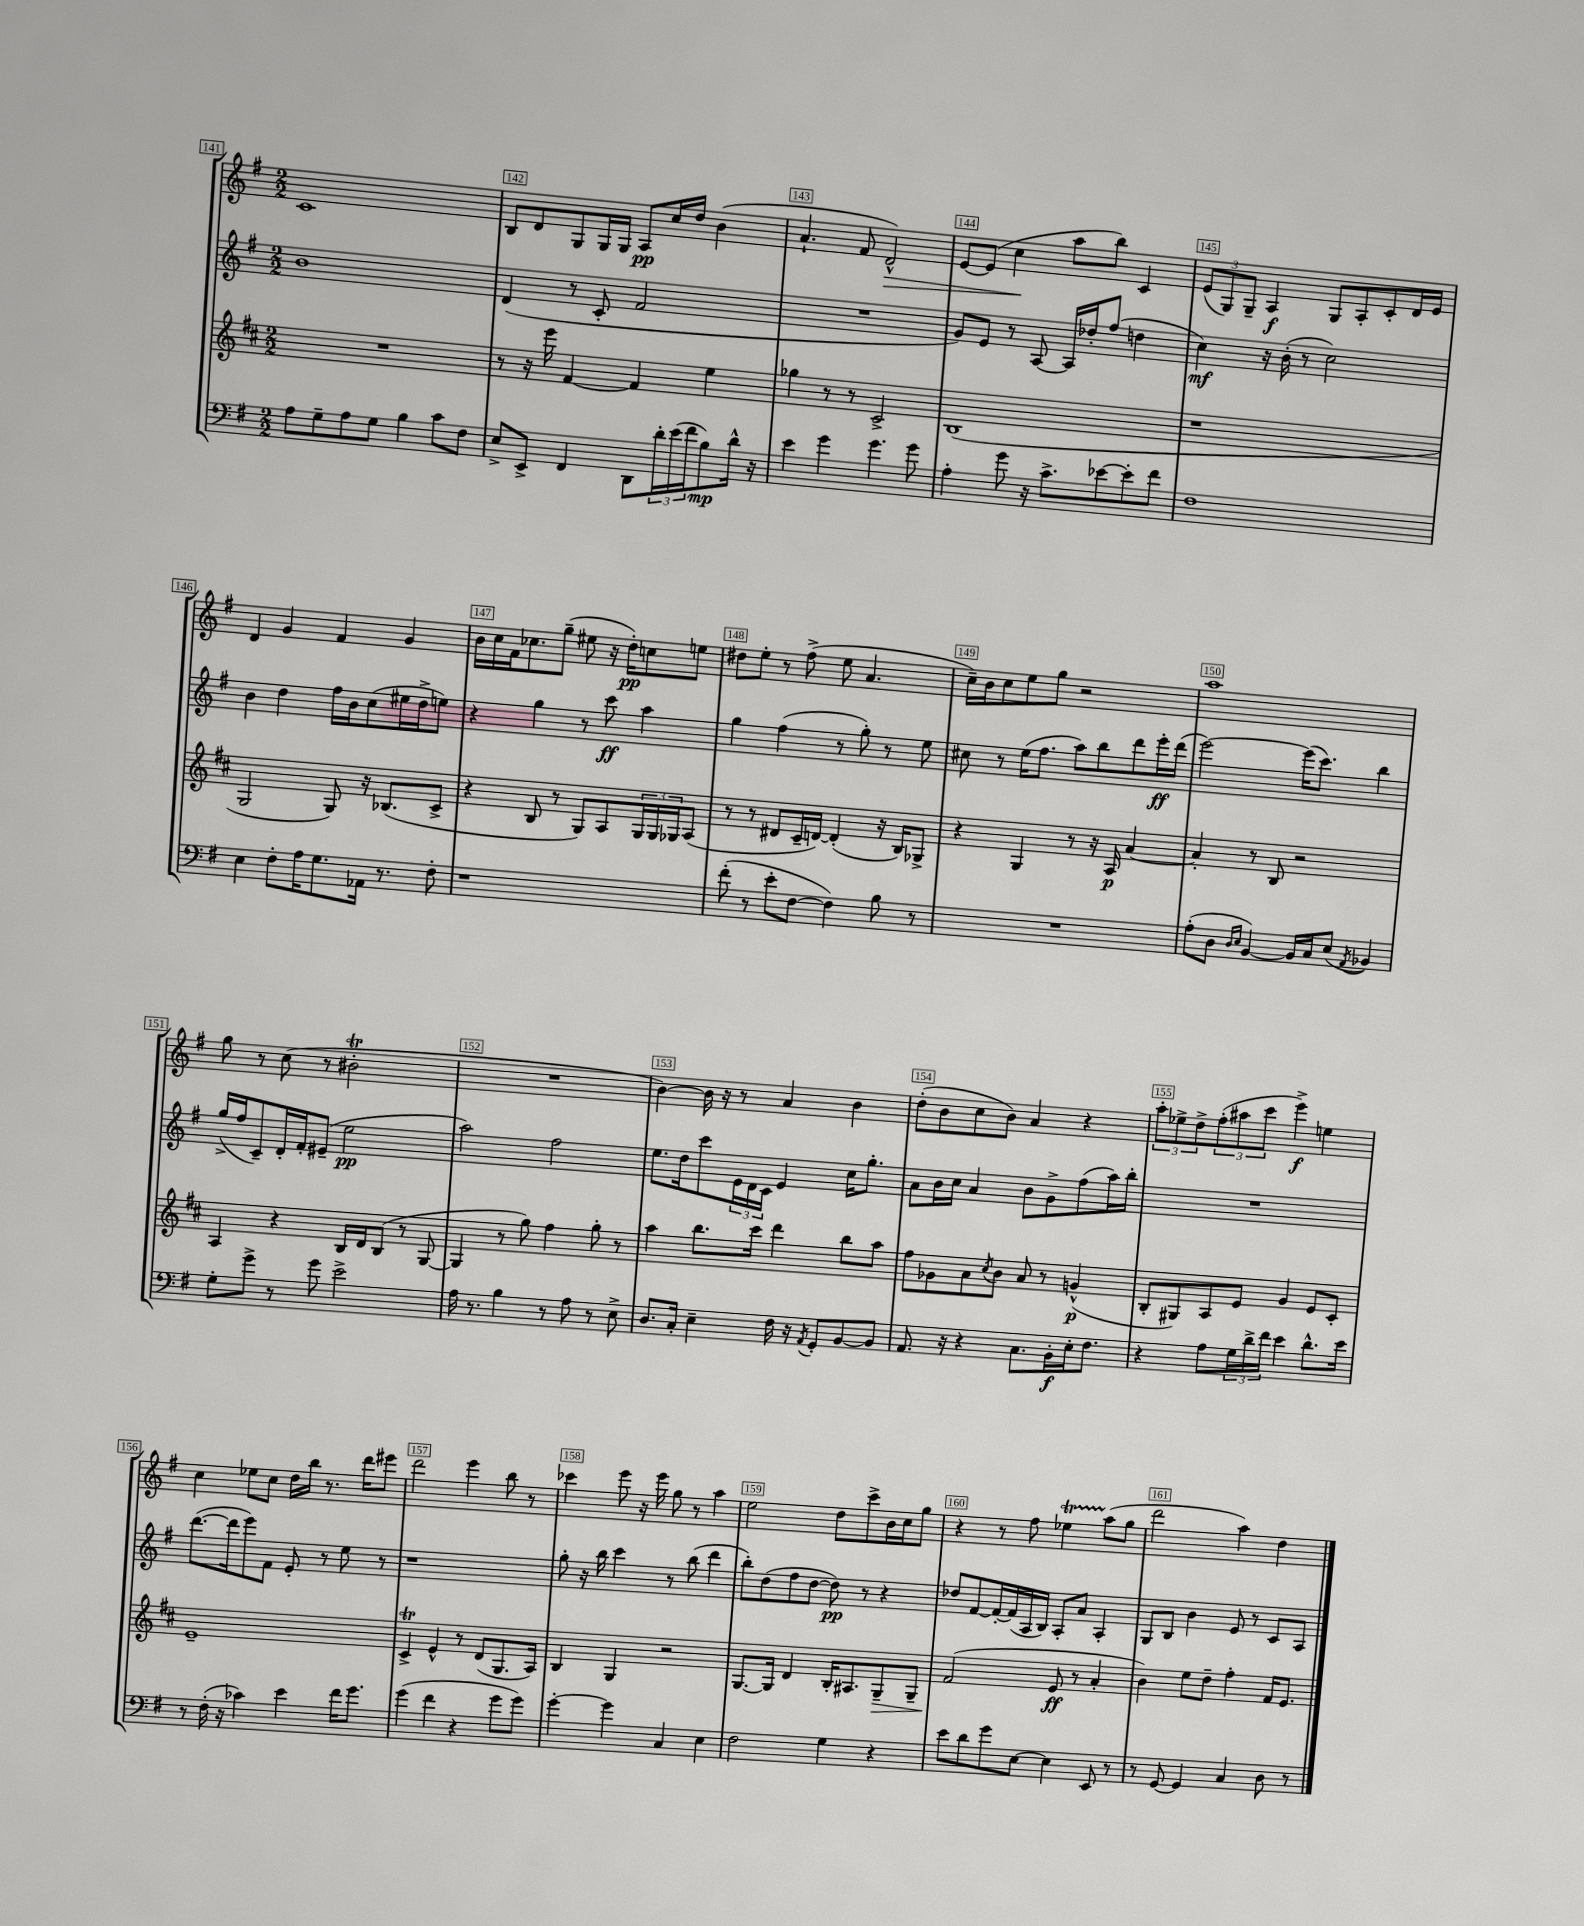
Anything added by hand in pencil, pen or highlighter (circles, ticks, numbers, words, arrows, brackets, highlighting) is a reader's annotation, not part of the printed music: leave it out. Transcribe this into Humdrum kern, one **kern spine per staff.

**kern	**dynam	**kern	**dynam	**kern	**dynam	**kern	**dynam
*part4	*part4	*part3	*part3	*part2	*part2	*part1	*part1
*staff4	*staff4	*staff3	*staff3	*staff2	*staff2	*staff1	*staff1
*clefF4	*	*clefG2	*	*clefG2	*	*clefG2	*
*k[f#]	*	*k[f#c#]	*	*k[f#]	*	*k[f#]	*
*M2/2	*	*M2/2	*	*M2/2	*	*M2/2	*
=141	=141	=141	=141	=141	=141	=141	=141
8A\L	.	1r	.	1b	.	1c	.
8G~\	.	.	.	.	.	.	.
8A\	.	.	.	.	.	.	.
8G\J	.	.	.	.	.	.	.
4B\	.	.	.	.	.	.	.
8c\L	.	.	.	.	.	.	.
8F#\J	.	.	.	.	.	.	.
=142	=142	=142	=142	=142	=142	=142	=142
8E^/L	.	8r	.	(4d/	.	8B/L	.
8EE^/J	.	16r	.	.	.	8d/	.
.	.	16eee\	.	.	.	.	.
4FF#/	.	[4f#/	.	8r	.	8G/	.
.	.	.	.	8c'/	.	16G/L	.
.	.	.	.	.	.	16G/JJ	.
8DD\L	.	4f#/]	.	2f#/	.	8A/L	pp
24d'\L	.	.	.	.	.	16cc/L	.
(24e\	.	.	.	.	.	.	.
.	.	.	.	.	.	16dd/JJ	.
24f#\J	.	.	.	.	.	.	.
8B\)	mp	4ee\	.	.	.	(4b\	.
16d^^\Jk	.	.	.	.	.	.	.
16r	.	.	.	.	.	.	.
=143	=143	=143	=143	=143	=143	=143	=143
4e\	.	4gg-X\	.	1r	.	4.a`/	.
4g\	.	8r	.	.	.	.	.
.	.	8r	.	.	.	8f#/	.
!	!	!	!	!	!	!	!LO:HP:b
4.g\	.	2c#^/	.	.	.	2d^^/)	>
8g\	.	.	.	.	.	.	.
=144	=144	=144	=144	=144	=144	=144	=144
4A'\	.	(1B	.	8g/L)	.	[8e/L	.
.	.	.	.	8e/J	.	(8e/J]	.
8g\	.	.	.	8r	.	4cc\	.
16r	.	.	.	[8A/	.	.	.
8.c^\L	.	.	.	.	.	.	.
.	.	.	.	16A/LL]	.	8aa\L	]
.	.	.	.	16dd-X'/J	.	.	.
[8e-X\	.	.	.	(8ff#/J	.	8bb\J)	.
8e-'\]	.	.	.	4ddn\	.	4c/	.
8f#\J	.	.	.	.	.	.	.
=145	=145	=145	=145	=145	=145	=145	=145
1F#	.	1r	.	4cc\)	mf	(12e/L	.
.	.	.	.	.	.	12G/)	.
.	.	.	.	.	.	12G~/J	.
.	.	.	.	16r	.	4A/	f
.	.	.	.	(16b'\	.	.	.
.	.	.	.	8r	.	.	.
.	.	.	.	2cc\)	.	8G/L	.
.	.	.	.	.	.	8A'/	.
.	.	.	.	.	.	8c'/	.
.	.	.	.	.	.	16d/L	.
.	.	.	.	.	.	16e/JJ	.
!!LO:LB:g=z
=146	=146	=146	=146	=146	=146	=146	=146
4E\	.	2G/	.	4b\	.	4d/	.
8F#'\L	.	.	.	4dd\	.	4g/	.
16A\K	.	.	.	.	.	.	.
8.G\	.	.	.	.	.	.	.
.	.	8G/)	.	16ff#\LL	.	4f#/	.
.	.	.	.	16b\J	.	.	.
16AA-X\Jk	.	16r	.	(8cc\	.	.	.
8.r	.	(8.B-X/L	.	.	.	.	.
.	.	.	.	16ee#X\L	.	4g/	.
.	.	.	.	16dd^\J	.	.	.
8F#'\	.	8c#^/J	.	8een\J)	.	.	.
=147	=147	=147	=147	=147	=147	=147	=147
1r	.	4r	.	4r	.	16b\LL	.
.	.	.	.	.	.	16cc\	.
.	.	.	.	.	.	16f#\J	.
.	.	.	.	.	.	8.cc-X\	.
.	.	8B/	.	4gg\	.	.	.
.	.	8r	.	.	.	(8gg~\J	.
.	.	8G/L)	.	8r	.	8ee#X\	.
.	.	8A/	.	8ccc\	ff	16r	.
.	.	.	.	.	.	16dd'\KL)	pp
.	.	24G/L	.	4aa\	.	8ccn\	.
.	.	24G/	.	.	.	.	.
.	.	24G-X/J	.	.	.	.	.
.	.	(8A/J	.	.	.	8een\J	.
=148	=148	=148	=148	=148	=148	=148	=148
(8f#'\	.	8r	.	4gg\	.	8dd#X\L	.
8r	.	8r	.	.	.	8ee'\J	.
8e'\L	.	8d#X/L	.	(4ff#\	.	8r	.
[8F#\J	.	16c#~/L	.	.	.	(8ff#^\	.
.	.	[16dn/JJ)	.	.	.	.	.
4F#\])	.	(4d'/]	.	8r	.	8ee\	.
.	.	.	.	8gg'\)	.	4.a/	.
8B\	.	16r	.	8r	.	.	.
.	.	16B/KL)	.	.	.	.	.
8r	.	8G-X^/J	.	8ee\	.	.	.
=149	=149	=149	=149	=149	=149	=149	=149
1r	.	4r	.	8cc#X\	.	16cc~\LL)	.
.	.	.	.	.	.	16b\J	.
.	.	.	.	8r	.	8cc\	.
.	.	4G/	.	(16ee\KL	.	8ee\	.
.	.	.	.	8.ff#\J	.	.	.
.	.	.	.	.	.	8gg\J	.
.	.	8r	.	8aa\L)	.	2r	.
.	.	16r	.	8bb\	.	.	.
.	.	16A/	p	.	.	.	.
.	.	[4a/	.	8ddd\	.	.	.
.	.	.	.	16eee'\L	ff	.	.
.	.	.	.	(16ddd\JJ	.	.	.
=150	=150	=150	=150	=150	=150	=150	=150
(8A'\L	.	4a'/]	.	[2eee\)	.	1aa	.
8D\J	.	.	.	.	.	.	.
16qqD/LL	.	.	.	.	.	.	.
16qqE/JJ	.	.	.	.	.	.	.
[4BB/)	.	8r	.	.	.	.	.
.	.	8B/	.	.	.	.	.
16BB/LL]	.	2r	.	(16eee\KL]	.	.	.
16C/J	.	.	.	8.ccc\J)	.	.	.
(8E/J	.	.	.	.	.	.	.
8qAA/	.	.	.	.	.	.	.
4BB-X/)	.	.	.	4bb\	.	.	.
!!LO:LB:g=z
=151	=151	=151	=151	=151	=151	=151	=151
8G'\L	.	4A/	.	(16gg^/LL	.	8gg\	.
.	.	.	.	16ff#/J	.	.	.
8g^\J	.	.	.	8c~/)	.	8r	.
8r	.	4r	.	16d'/L	.	(8cc\	.
.	.	.	.	16f#'/J	.	.	.
8g\	.	.	.	(8e#X~/J	.	8r	.
2e^\	.	16B/LL	.	2ee\	pp	2b#Xt'\	.
.	.	16d/J	.	.	.	.	.
.	.	(8B/J	.	.	.	.	.
.	.	8r	.	.	.	.	.
.	.	[8G/	.	.	.	.	.
=152	=152	=152	=152	=152	=152	=152	=152
16A\	.	4G/]	.	2aa\)	.	1r	.
8.r	.	.	.	.	.	.	.
4B\	.	8r	.	.	.	.	.
.	.	8gg\)	.	.	.	.	.
8r	.	4ff#\	.	2ff#\	.	.	.
8A\	.	.	.	.	.	.	.
8r	.	8gg'\	.	.	.	.	.
8E^\	.	8r	.	.	.	.	.
=153	=153	=153	=153	=153	=153	=153	=153
8.D/L	.	4aa\	.	8.ee\L	.	[4b\)	.
16C'/Jk	.	.	.	16dd\k	.	.	.
4E~\	.	8.bb\L	.	8ccc\	.	16b\]	.
.	.	.	.	.	.	16r	.
.	.	.	.	24e\L	.	8r	.
.	.	.	.	24d\	.	.	.
.	.	16ccc#\Jk	.	.	.	.	.
.	.	.	.	24c\JJ	.	.	.
16F#\	.	4ddd\	.	4e/	.	4a/	.
16r	.	.	.	.	.	.	.
8qAA/	.	.	.	.	.	.	.
8GG'/L	.	.	.	.	.	.	.
[8BB/	.	8bb\L	.	16cc\KL	.	4b\	.
.	.	.	.	8.gg'\J	.	.	.
8BB/J]	.	8aa\J	.	.	.	.	.
=154	=154	=154	=154	=154	=154	=154	=154
8.AA/	.	8ff#\L	.	8a\L	.	(8dd'\L	.
.	.	8g-X\	.	16b\L	.	8b\	.
16r	.	.	.	16cc\JJ	.	.	.
4r	.	8a\	.	4a/	.	8cc\	.
.	.	8qcc#/	.	.	.	.	.
.	.	8b\J	.	.	.	8b\J)	.
8.C\L	.	8a/	.	8b\L	.	4a/	.
.	.	8r	.	8g^\	.	.	.
16BB'\L	f	.	.	.	.	.	.
16E'\J	.	(4gn^^/	p	(8ff#\	.	4r	.
8.F#\J	.	.	.	.	.	.	.
.	.	.	.	16aa\L)	.	.	.
.	.	.	.	16bb'\JJ	.	.	.
=155	=155	=155	=155	=155	=155	=155	=155
4r	.	8B'/L	.	1r	.	12aa'\L	.
.	.	.	.	.	.	12ee-X^\	.
.	.	8G#X/)	.	.	.	.	.
.	.	.	.	.	.	12dd^\	.
8A\L	.	8A/	.	.	.	(12ff#'\	.
.	.	.	.	.	.	12aa#X\	.
24G\L	.	8e/J	.	.	.	.	.
24d^\	.	.	.	.	.	12ccc\J	.
24f#\JJ	.	.	.	.	.	.	.
4e\	.	4g/	.	.	.	4eee^\)	f
8.d^^\L	.	8e/L	.	.	.	4een\	.
.	.	8c#'/J	.	.	.	.	.
16e\Jk	.	.	.	.	.	.	.
!!LO:LB:g=z
=156	=156	=156	=156	=156	=156	=156	=156
8r	.	1e~	.	([8.ddd\L	.	4cc\	.
(16F#'\	.	.	.	.	.	.	.
16r	.	.	.	16ddd\k]	.	.	.
4c-X\)	.	.	.	8eee\)	.	8ee-X\L	.
.	.	.	.	8f#\J	.	8cc\J	.
4e\	.	.	.	8e'/	.	16dd\LL	.
.	.	.	.	.	.	16bb\JJ	.
.	.	.	.	8r	.	8.r	.
16f#\KL	.	.	.	8ee\	.	.	.
8.g\J	.	.	.	.	.	16ddd\KL	.
.	.	.	.	8r	.	8eee#X\J	.
=157	=157	=157	=157	=157	=157	=157	=157
(4g\	.	4c#t^/	.	1r	.	2ddd\	.
4f#\	.	4e^^/	.	.	.	.	.
4r	.	8r	.	.	.	4eee\	.
.	.	(8d/L	.	.	.	.	.
8g\L	.	8.G/	.	.	.	8bb\	.
8g\J)	.	.	.	.	.	8r	.
.	.	16A/Jk)	.	.	.	.	.
=158	=158	=158	=158	=158	=158	=158	=158
[4g'\	.	4B/	.	8gg'\	.	4ccc-X\	.
.	.	.	.	16r	.	.	.
.	.	.	.	16bb\	.	.	.
4g\]	.	4G/	.	4ccc\	.	8eee\	.
.	.	.	.	.	.	16r	.
.	.	.	.	.	.	16eee\	.
4C/	.	2r	.	8r	.	8gg\	.
.	.	.	.	(8bb\	.	8r	.
4E\	.	.	.	4ddd\	.	4aa\	.
=159	=159	=159	=159	=159	=159	=159	=159
2F#\	.	[8.G/L	.	8bb'\L)	.	2ee\	.
.	.	.	.	(8dd\	.	.	.
.	.	16G/Jk]	.	.	.	.	.
.	.	4d/	.	8ff#\	.	.	.
.	.	.	.	[8dd\J	.	.	.
4G\	.	16B'/KL	.	8dd\])	pp	8dd\L	.
.	.	8.A#X/	.	.	.	.	.
.	.	.	.	8r	.	8ccc^\	.
!	!	!	!LO:HP:b	!	!	!	!
4r	.	8G~/	>	4r	.	16b\L	.
.	.	.	.	.	.	16cc\J	.
.	.	8G~/J	.	.	.	8gg\J	.
=160	=160	=160	=160	=160	=160	=160	=160
8e\L	.	(2f#/	.	8dd-X/L	.	4r	.
8d\	.	.	.	[8f#/	.	.	.
8g\	.	.	.	16f#'/L_	.	8r	.
.	.	.	.	(16f#/]	.	.	.
[8E\J	.	.	.	16A/	.	8ff#\	.
.	.	.	.	16B/JJ)	.	.	.
4E\]	.	8e/	] ff	8A'/L	.	4ee-XT\	.
.	.	8r	.	8a/J	.	.	.
8EE/	.	4a'/	.	4A'/	.	(8aa\L	.
8r	.	.	.	.	.	8gg\J	.
=161	=161	=161	=161	=161	=161	=161	=161
8r	.	4b\)	.	8G/L	.	2ddd\	.
[8GG/	.	.	.	8B/J	.	.	.
4GG/]	.	8ee\L	.	4b\	.	.	.
.	.	8dd~\J	.	.	.	.	.
4C/	.	4ff#'\	.	8e/	.	4aa\)	.
.	.	.	.	8r	.	.	.
8D\	.	16f#/KL	.	8c/L	.	4dd\	.
.	.	8.e/J	.	.	.	.	.
8r	.	.	.	8A/J	.	.	.
==	==	==	==	==	==	==	==
*-	*-	*-	*-	*-	*-	*-	*-
